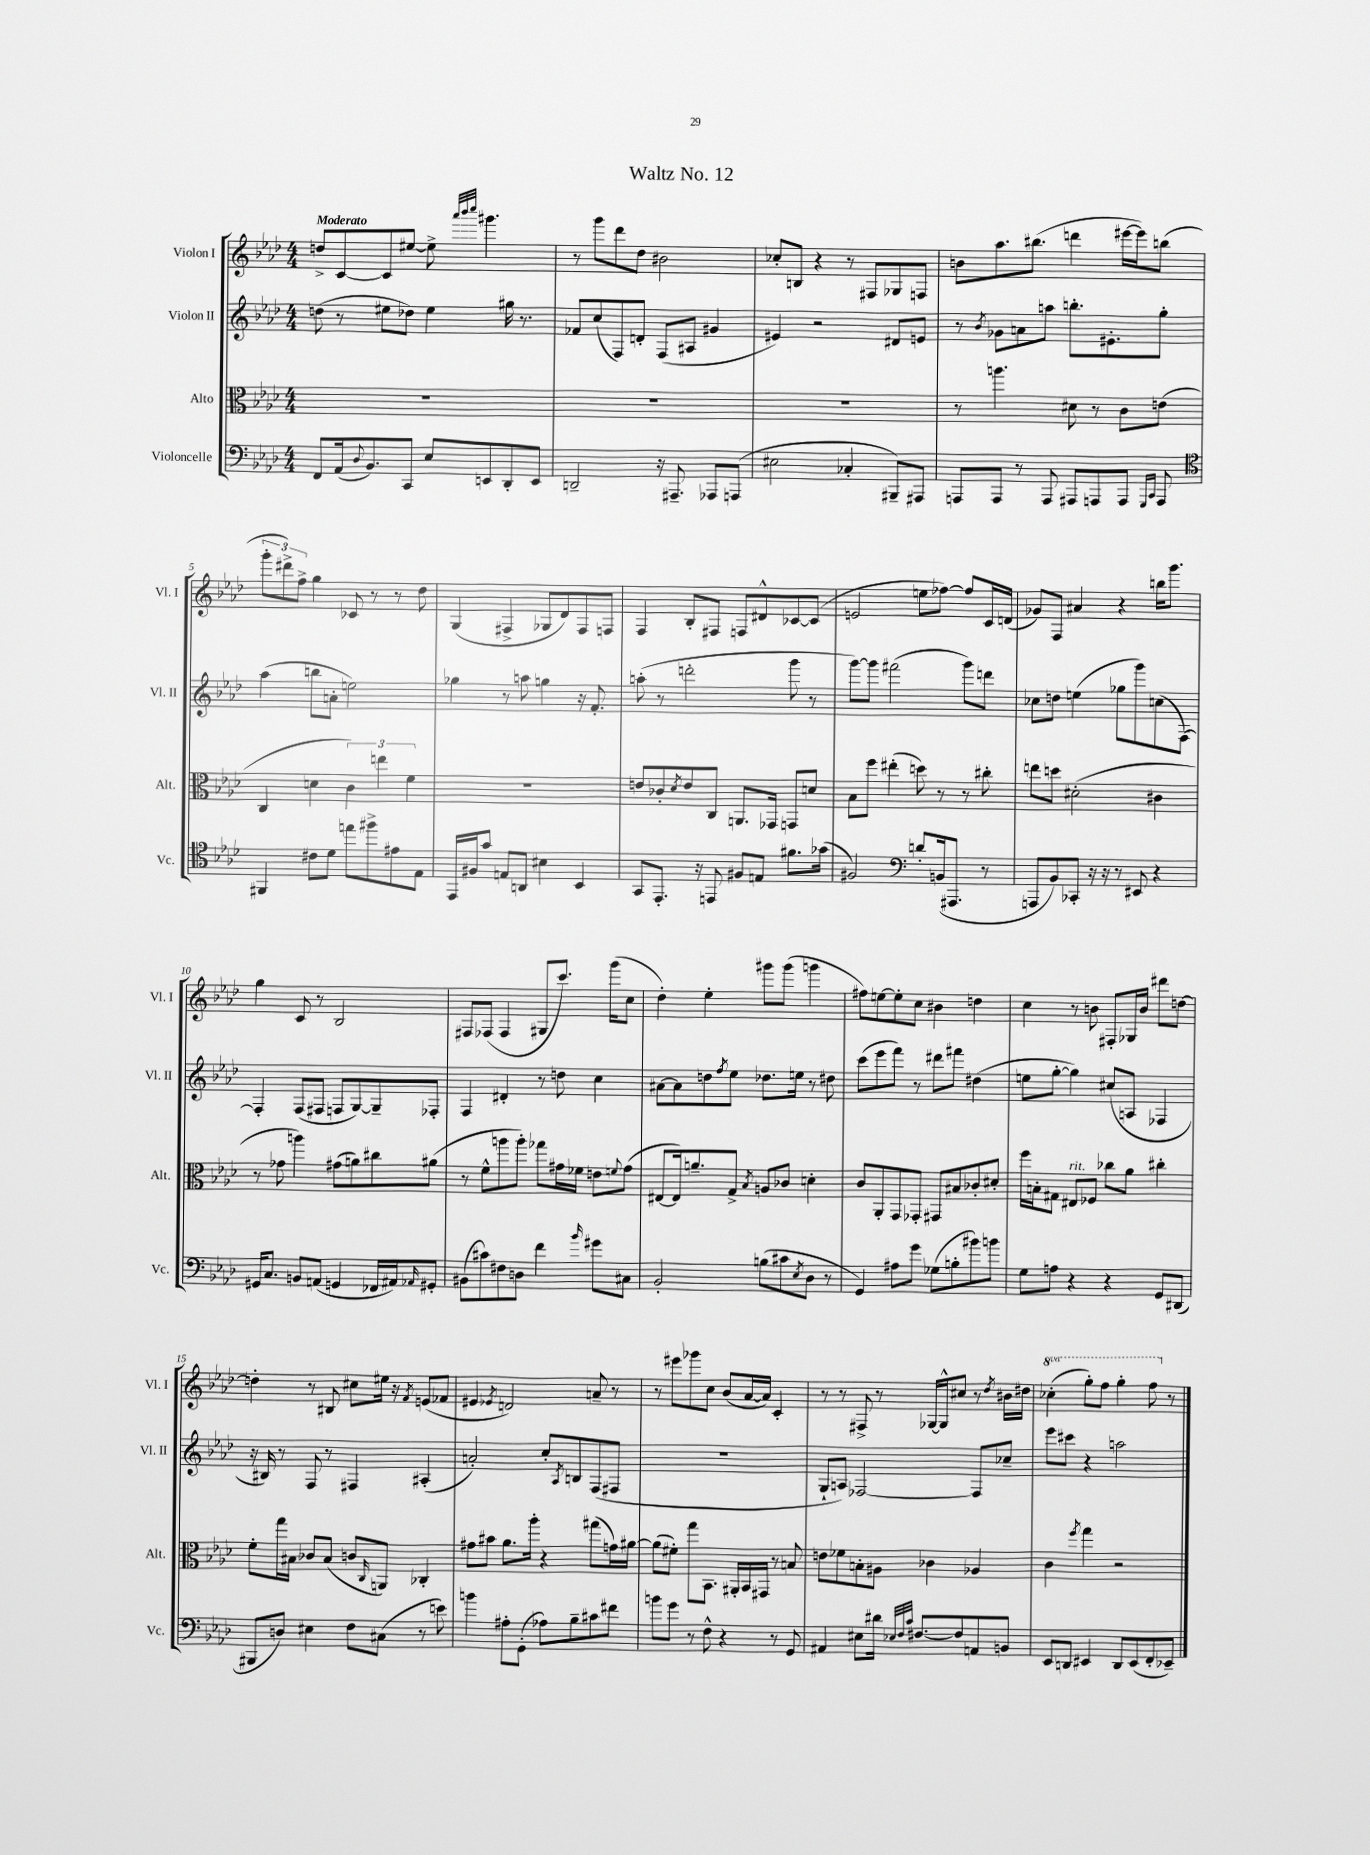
\header { title = "Waltz No. 12" }
<<
\new StaffGroup <<
\new Staff = "s0" \with { instrumentName = "Violon I" shortInstrumentName = "Vl. I" } {
    \clef treble \key aes \major \numericTimeSignature \time 4/4 \set Staff.ottavationMarkups = #ottavation-simple-ordinals \tempo "Moderato"
    d''8-> c'8~ c'8 eis''8~ eis''8-> \grace { aes'''32 bes'''32 c''''32 } gis'''4. |
    r8 g'''8 des'''8 des''8 bis'2 |
    ces''8-. b8 r4 r8 fis8 ges8 f8 |
    b'8 aes''8. bis''8.( d'''4 eis'''16~ eis'''16) b''8( |
    \tuplet 3/2 { g'''8-. dis'''8->) f''8-> } g''4 ces'8 r8 r8 des''8 |
    g4( fis4-> ges8 des'8) fis8 f8 |
    f4 bes8-. fis8 f8 dis'8-^ ces'8~ ces'8( |
    e'2 e''8 fes''8~) fes''8 c'16 d'16( |
    ges'8) f8 ais'4 r4 b''16 g'''8. |
    g''4 c'8 r8 bes2 |
    fis8 fes8( fes4 gis8 c'''8.) g'''16( c''8 |
    des''4-.) ees''4-. gis'''8 gis'''8( g'''4 |
    fis''8) e''8~ e''8-. c''8 bis'4 d''4 |
    c''4 r8 b'8 fis8-. ges16 b'16 dis'''8 d''8~ |
    d''4-. r8 bis8 cis''8 eis''16 r16 \acciaccatura { f'8 } e'8( fes'8 |
    eis'4 \acciaccatura { ees'8 } d'2) a'8-- r8 |
    r8 eis'''8 ges'''8 c''8 bes'8( aes'16~ aes'16) c'4-. |
    r8 r8 fis8-> r8 ges16~ ges16-^ cis''8 r8 \acciaccatura { des''8 } bis'16 dis''16 |
    \ottava #1 ces'''4-.( g'''8-.) f'''8 g'''4-. f'''8 \ottava #0 r8 \bar "|." |
}
\new Staff = "s1" \with { instrumentName = "Violon II" shortInstrumentName = "Vl. II" } {
    \clef treble \key aes \major \numericTimeSignature \time 4/4
    d''8( r8 eis''8 des''8) eis''4 gis''16 r8. |
    fes'8 c''8( f8) d'8-. f8( ais8 gis'4 |
    eis'4) r2 dis'8 e'8 |
    r8 \acciaccatura { bes'8 } ges'8 a'8 a''8 b''8.-. eis'8.-. g''8-. |
    aes''4( b''8 a'8-. e''2) |
    ges''4 r8 a''8 g''4 r16 f'8.-. |
    a''8-.( r8 d'''2-. g'''8 r8 |
    g'''8~) g'''8 fis'''2( g'''8) d'''8 |
    ces''8 d''8 e''4( ges''8 g'''8) c''8( f8~) |
    f4-. f8( fis8 f8 g8~) g8-- fes8-. |
    f4 dis'4-. r8 d''8 c''4 |
    ais'8~ ais'8 d''8 \acciaccatura { f''8 } ees''8 des''8. e''16 r8 dis''8 |
    c'''8( ees'''8 f'''8) r8 dis'''8 fis'''8 dis''4( |
    e''8 g''8~-. g''4) cis''8( a8 fes4 |
    r16 bis16) r8 f8 r8 fis4 ais4-.( |
    a'2-.) c''8-. \acciaccatura { aes8 } b8 f8( fis8 |
    R1 |
    g8-! a8) fes2~ fes8 ces''8-- |
    ees'''8 cis'''8 r4 a''2 \bar "|." |
}
\new Staff = "s2" \with { instrumentName = "Alto" shortInstrumentName = "Alt." } {
    \clef alto \key aes \major \numericTimeSignature \time 4/4
    R1 |
    R1 |
    R1 |
    r8 a''4. dis'8 r8 c'8 e'8( |
    c4 d'4 \tuplet 3/2 { c'4) e''4 f'4 } |
    R1 |
    e'8 ces'8-. \acciaccatura { des'8 } e'8 c8 a,8. ges,16 g,8 d'8 |
    bes8 f''8 eis''4-.( d''8) r8 r8 cis''8-. |
    e''8 d''8 dis'2-.( cis'4 |
    r8 ges'8 a''4) gis'8( a'8) cis''8 ais'8( |
    r8 f'8-^ a''8 a''8-.) ges''8 gis'16 fes'16 e'8 \appoggiatura { f'8 } gis'8( |
    eis8~ eis16) a'8.-- g8-> \acciaccatura { bes8 } a8 ces'8 d'4-. |
    c'8 aes,8-. g,8 ges,8-. gis,8 bis8 ces'8-. dis'8-. |
    f''16 b16-. gis8 eis8^\markup { \italic "rit." } fes8 ces''8 aes'8 cis''4-. |
    f'8-. g''16 bis16 ces'8 bis8( c'8 \grace { c16 } a,8) ces4-. |
    gis'8 bis'8 aes'8. aes''16-. r4 gis''8( g'16) ais'16~ |
    ais'8( fis'8-.) g''8 bes,8. ais,16-. bes,16 gis,16 r8 b8 |
    e'8 fes'8 b8-. ais8 ces'4 aes4 |
    c'4 \acciaccatura { f''8 } g''4 r2 \bar "|." |
}
\new Staff = "s3" \with { instrumentName = "Violoncelle" shortInstrumentName = "Vc." } {
    \clef bass \key aes \major \numericTimeSignature \time 4/4
    f,8 aes,16( \appoggiatura { des8 } bes,8.) c,8 ees8 e,8 des,8-. e,8 |
    d,2-- r16 ais,,8.-- aes,,8 a,,8( |
    eis2 ces4-. bis,,8--) ais,,8 |
    a,,8 a,,8 r8 a,,8 ais,,8 a,,8 a,,8 \grace { g,,16 c,16 } a,,8 |
    \clef tenor fis,4 cis'8 des'8 e''8 fis''8-> eis'8 ees8 |
    ees,16 fis16 g'8 e8 a,8 bis4 bes,4 |
    g,8 ees,8.-. r16 e,8 fis8 e8 fis'8. ges'16( |
    fis2) \clef bass d'8-. b,16( ais,,8. r8 |
    a,,8 bes,8) ces,8-. r16 r16 r8 eis,8 r4 |
    gis,16 c8. b,8 a,8( g,4 fes,16 ais,16) \grace { aes,16 } gis,8-. |
    bis,8( cis'8) fis8 d8 f'4 \grace { bes'16 } gis'8 cis8 |
    bes,2-. b8( cis'8 \acciaccatura { ees8 } des8 r8 |
    g,4) ais8 g'8 ges8( b8-. bis'8) b'8 |
    g8 a8 r4 r4 g,8 dis,8( |
    bis,,8 d8) eis4 f8 cis8( r8 e'8) |
    b'4 ais8-. g,8-.( aes8) bes8-- cis'8 fis'8 |
    b'8 g'8 r8 f8-^ r4 r8 g,8 |
    ais,4 eis8 dis'16 \grace { ees32 f32 c'32 } fis8.~ fis8 a,8 b,8 |
    ees,8 d,8 eis,4 d,8 eis,8( f,8-. ees,8--) \bar "|." |
}
>>
>>
